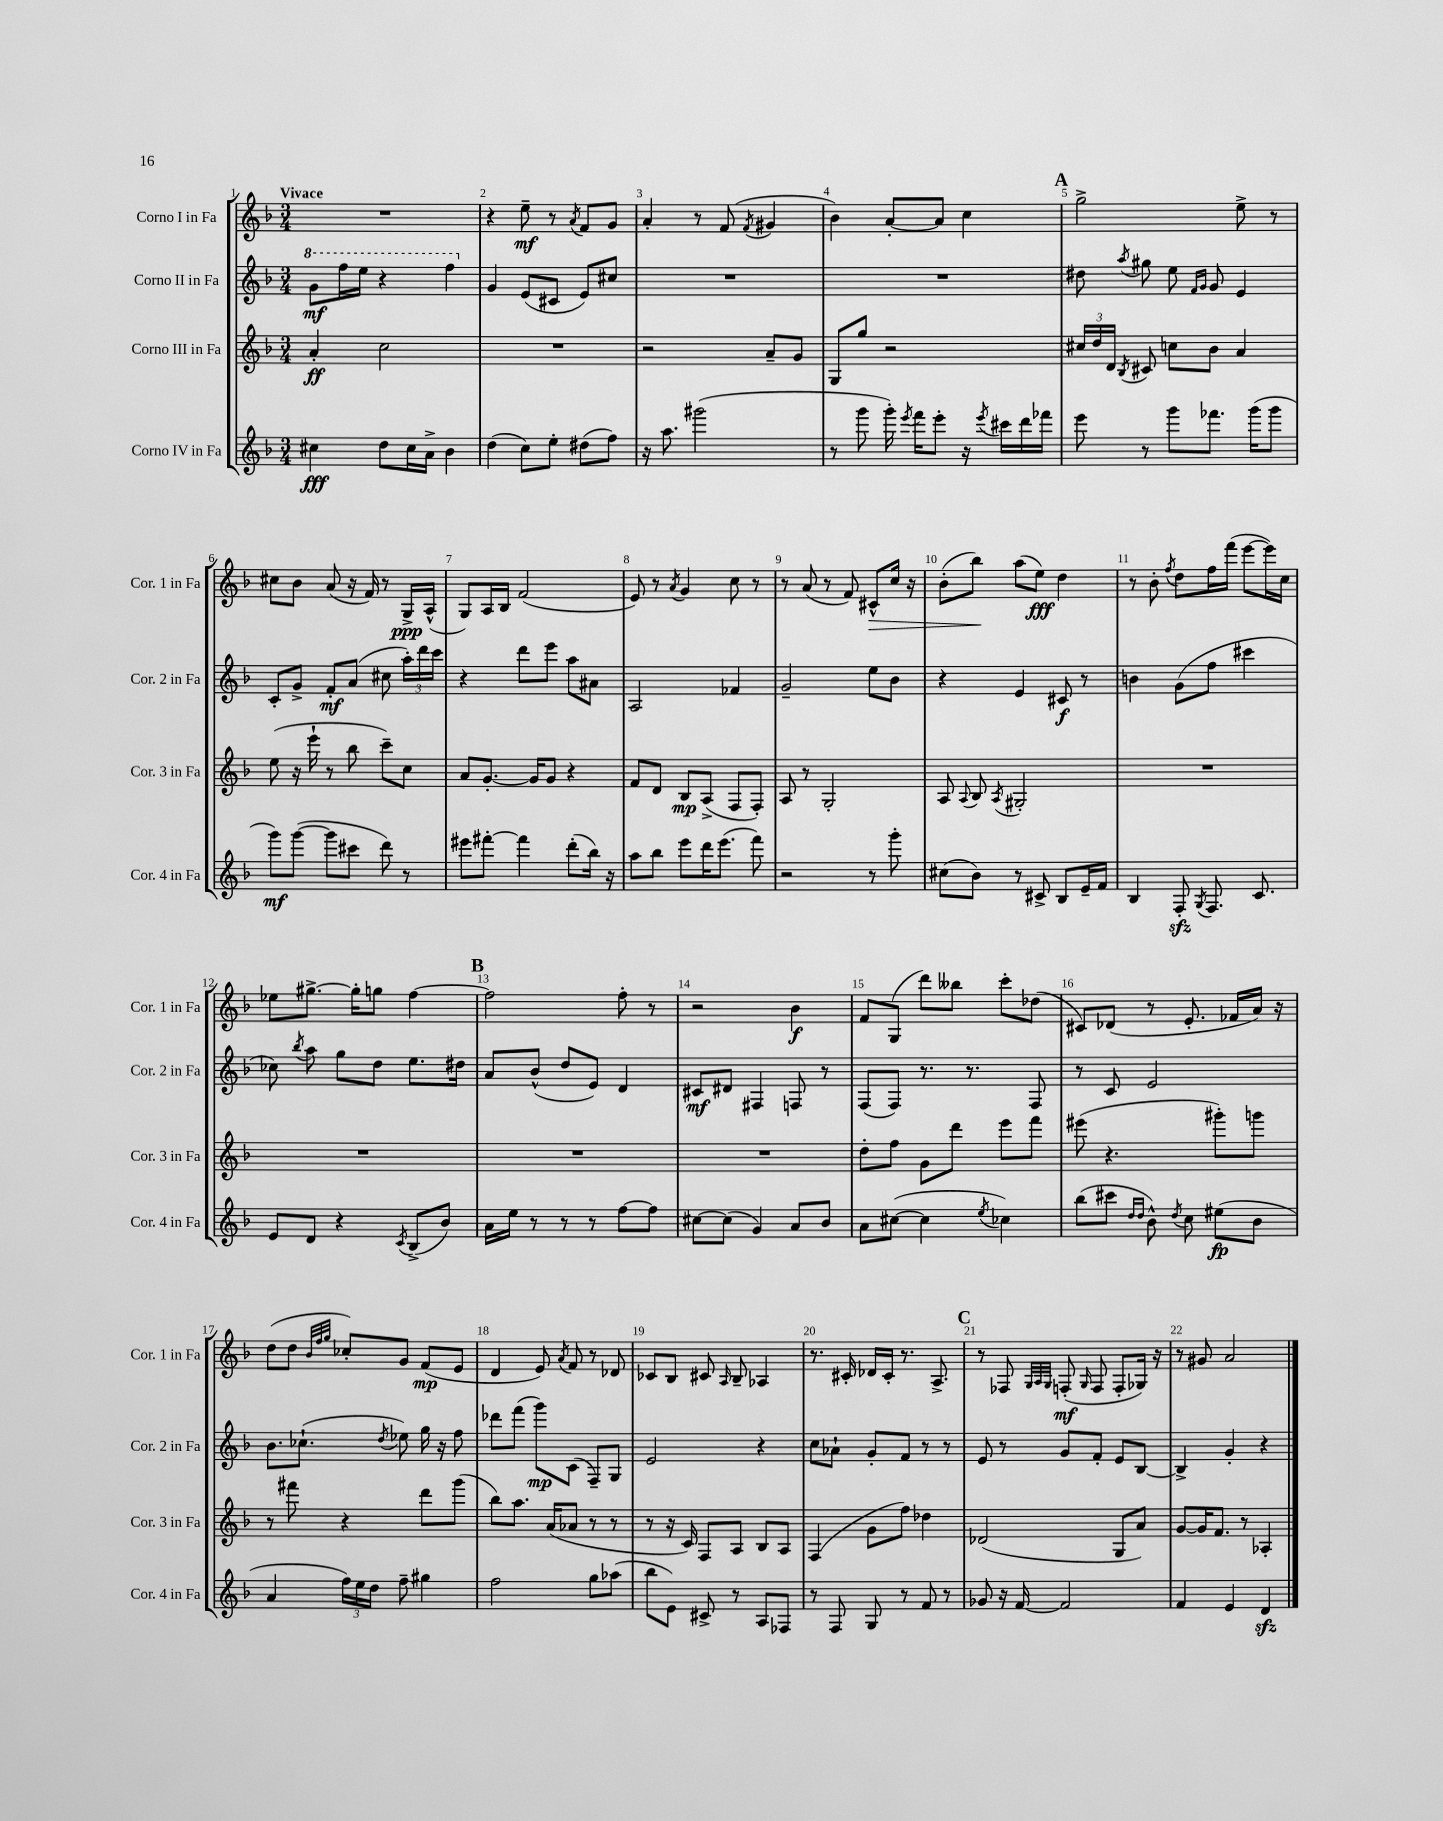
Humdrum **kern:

**kern	**kern	**kern	**kern
*staff4	*staff3	*staff2	*staff1
*clefG2	*clefG2	*clefG2	*clefG2
*k[b-]	*k[b-]	*k[b-]	*k[b-]
*M3/4	*M3/4	*M3/4	*M3/4
4cc#\	4a'/	8gg\L	2.r
.	.	16fff\L	.
.	.	16eee\JJ	.
8dd\L	2cc\	4r	.
16cc#\L	.	.	.
16a^\JJ	.	.	.
4b-\	.	4fff\	.
=	=	=	=
(4dd\	2.r	4g/	4r
8cc\L)	.	(8e/L	8ee~\
8ee'\J	.	8c#/J	8r
.	.	.	8qa/
(8dd#\L	.	8e/L)	8f/L
8ff\J)	.	8cc#/J	8g/J
=	=	=	=
16r	2r	2.r	4a'/
8.aa\	.	.	.
(2ggg#\	.	.	8r
.	.	.	(8f/
.	.	.	8qf/
.	8a~/L	.	4g#/
.	8g/J	.	.
=	=	=	=
8r	8G/L	2.r	4b-\)
8ggg\	8gg/J	.	.
16ggg'\)	2r	.	[8a'/L
8qeee/	.	.	.
16fff\LK	.	.	.
8eee'\J	.	.	8a/]J
16r	.	.	4cc\
8qeee/	.	.	.
16ccc#\LL	.	.	.
16ddd\	.	.	.
16fff-\JJ	.	.	.
=	=	=	=
8eee\	24cc#/LL	8dd#\	2gg^\
.	24dd/	.	.
.	24d/JJ	.	.
.	8qB-/	8qaa/	.
8r	8c#/	8gg#\	.
8ggg\L	8cc\L	8ee\	.
.	.	16qqf/LL	.
.	.	16qqg/JJ	.
8.fff-\J	8b-\J	8g/	.
.	4a/	4e/	8ee^\
(16ggg\LK	.	.	.
8ggg\J	.	.	8r
=	=	=	=
8ggg\L)	(8ee\	8c'/L	8cc#\L
([8ggg\J	16r	8g^/J	8b-\J
.	16eee`\	.	.
8ggg\]L	8r	8f'/L	(8a/
8ccc#\J	8bb-\	(8a/J	16r
.	.	.	16f/)
8ddd\)	8ccc~\L)	8cc#\	8r
8r	8cc\J	24aa'\LL)	16G^/LL
.	.	24ddd\	.
.	.	.	(16A^^/JJ
.	.	24ccc\JJ	.
=	=	=	=
8eee#\L	8a/L	4r	8G/L)
[8fff#'\J	[8.g'/J	.	16A/L
.	.	.	16B-/JJ
4fff#\]	.	8ddd\L	(2f/
.	16g/]LK	.	.
.	8g/J	8eee\J	.
(8ddd'\L	4r	8aa\L	.
16bb-\Jk)	.	8a#\J	.
16r	.	.	.
=	=	=	=
8aa\L	8f/L	2A/	8e/)
8bb-\J	8d/J	.	8r
.	.	.	8qa/
8eee\L	8B-/L	.	4g/
16ddd\K	(8A^/J	.	.
(8.eee\J	.	.	.
.	8F/L	4f-/	8cc\
8fff\)	8F'/J)	.	8r
=	=	=	=
2r	8A/	2g~/	8r
.	8r	.	(8a/
.	2G'/	.	8r
.	.	.	8f/)
8r	.	8ee\L	8c#^^/L
8ggg'\	.	8b-\J	16cc/Jk
.	.	.	16r
=	=	=	=
(8cc#\L	8A/	4r	(8b-'\L
.	8qqA/	.	.
8b-\J)	8B-/	.	8bb-\J)
.	8qA/	.	.
8r	2G#'/	4e/	(8aa\L
8c#^/	.	.	8ee\J)
8B-/L	.	8c#/	4dd\
16e~/L	.	8r	.
16f/JJ	.	.	.
=	=	=	=
4B-/	2.r	4b\	8r
.	.	.	8b-'\
.	.	.	8qff/
8F'/	.	(8g\L	8dd\L
8qG/	.	.	.
8.F/	.	8ff\J	16ff\L
.	.	.	(16fff\JJ
.	.	4ccc#\	[8eee\L
8.c/	.	.	.
.	.	.	16eee\]L)
.	.	.	16cc\JJ
=	=	=	=
8e/L	2.r	8cc-\)	8ee-\L
.	.	8qbb-/	.
8d/J	.	8aa\	[8.gg#^\J
4r	.	8gg\L	.
.	.	.	16gg#'\]LK
.	.	8dd\J	8gg\J
8qc/	.	.	.
(8B-^/L	.	8.ee\L	[4ff\
8b-/J)	.	.	.
.	.	16dd#\Jk	.
=	=	=	=
16a\LL	2.r	8a/L	2ff\]
16ee\JJ	.	.	.
8r	.	(8b-^^/J	.
8r	.	8dd/L	.
8r	.	8e/J)	.
[8ff\L	.	4d/	8ff'\
8ff\]J	.	.	8r
=	=	=	=
[8cc#\L	2.r	8c#/L	2r
(8cc#\]J	.	8d#/J	.
4g/)	.	4F#/	.
8a/L	.	8F/	4b-\
8b-/J	.	8r	.
=	=	=	=
8a\L	8dd'\L	(8F/L	8f/L
([8cc#\J	8ff\J	8F/J)	(8G/J
4cc#\]	8g\L	8.r	8ddd\L)
.	8ddd\J	.	8bb--\J
.	.	8.r	.
8qee/	.	.	.
4cc-\)	8eee\L	.	8ccc'\L
.	8fff\J	8F/	(8dd-\J
=	=	=	=
(8bb-\L	(8eee#\	8r	8c#/L)
8ccc#\J	4.r	8c/	(8d-/J
16qqdd/LL	.	.	.
16qqdd/JJ	.	.	.
8b-^^\)	.	2e/	8r
8qdd/	.	.	.
8cc\	.	.	8.e'/
(8ee#\L	8ggg#'\L)	.	.
.	.	.	16f-/LL
8b-\J	8ggg\J	.	16a/JJ)
.	.	.	16r
=	=	=	=
4a/	8r	8.b-\L	(8dd\L
.	8fff#\	.	8dd\J
.	.	(8.cc-`\J	.
.	.	.	32qqb-/LLL
.	.	.	32qqff/
.	.	.	32qqgg/JJJ
24ff\LL)	4r	.	8cc-'/L)
24ee\	.	.	.
24dd\JJ	.	.	.
.	.	8qdd/	.
8ff~\	.	8ee-\)	8g/J
4gg#\	8ddd\L	16gg\	(8f/L
.	.	16r	.
.	(8ggg\J	8ff\	8e/J
=	=	=	=
2ff\	8bb-\L)	8ddd-\L	4d/
.	8.aa\J	(8fff\J	.
.	.	8ggg\L)	8e/)
.	(16a/LK	.	.
.	.	.	8qa/
.	8a-/J	(8c\J	8f/
8gg\L	8r	8F~/L)	8r
(8aa-\J	8r	8G/J	8d-/
=	=	=	=
8bb-\L	8r	2e/	8c-/L
8e\J)	16r	.	8B-/J
.	16c/)	.	.
8c#^/	8F/L	.	8c#/
.	.	.	16qqA/
8r	8A/J	.	8B-~/
8A/L	8B-/L	4r	4A-/
8F-/J	8A/J	.	.
=	=	=	=
8r	(4F/	8cc\L	8.r
8F/	.	8a-`\J	.
.	.	.	16c#'/
8G/	8g\L	8g'/L	16d-/LL
.	.	.	16c#'/JJ
8r	8ff\J)	8f/J	8.r
8f/	4dd-\	8r	.
.	.	.	8.A^/
8r	.	8r	.
=	=	=	=
8g-/	(2d-/	8e/	8r
16r	.	8r	8F-/
[16f/	.	.	.
.	.	.	32qqG/LLL
.	.	.	32qqA/
.	.	.	32qqG/JJJ
2f/]	.	8g/L	(8F'/
.	.	.	16qqG/
.	.	8f'/J	8F/
.	8G/L	8e/L	8F'/L
.	8a/J)	[8B-/J	16G-/Jk)
.	.	.	16r
=	=	=	=
4f/	[8g/L	4B-^/]	8r
.	16g/]K	.	8g#/
.	8.f/J	.	.
4e/	.	4g'/	2a/
.	8r	.	.
4d/	4A-'/	4r	.
==	==	==	==
*-	*-	*-	*-
